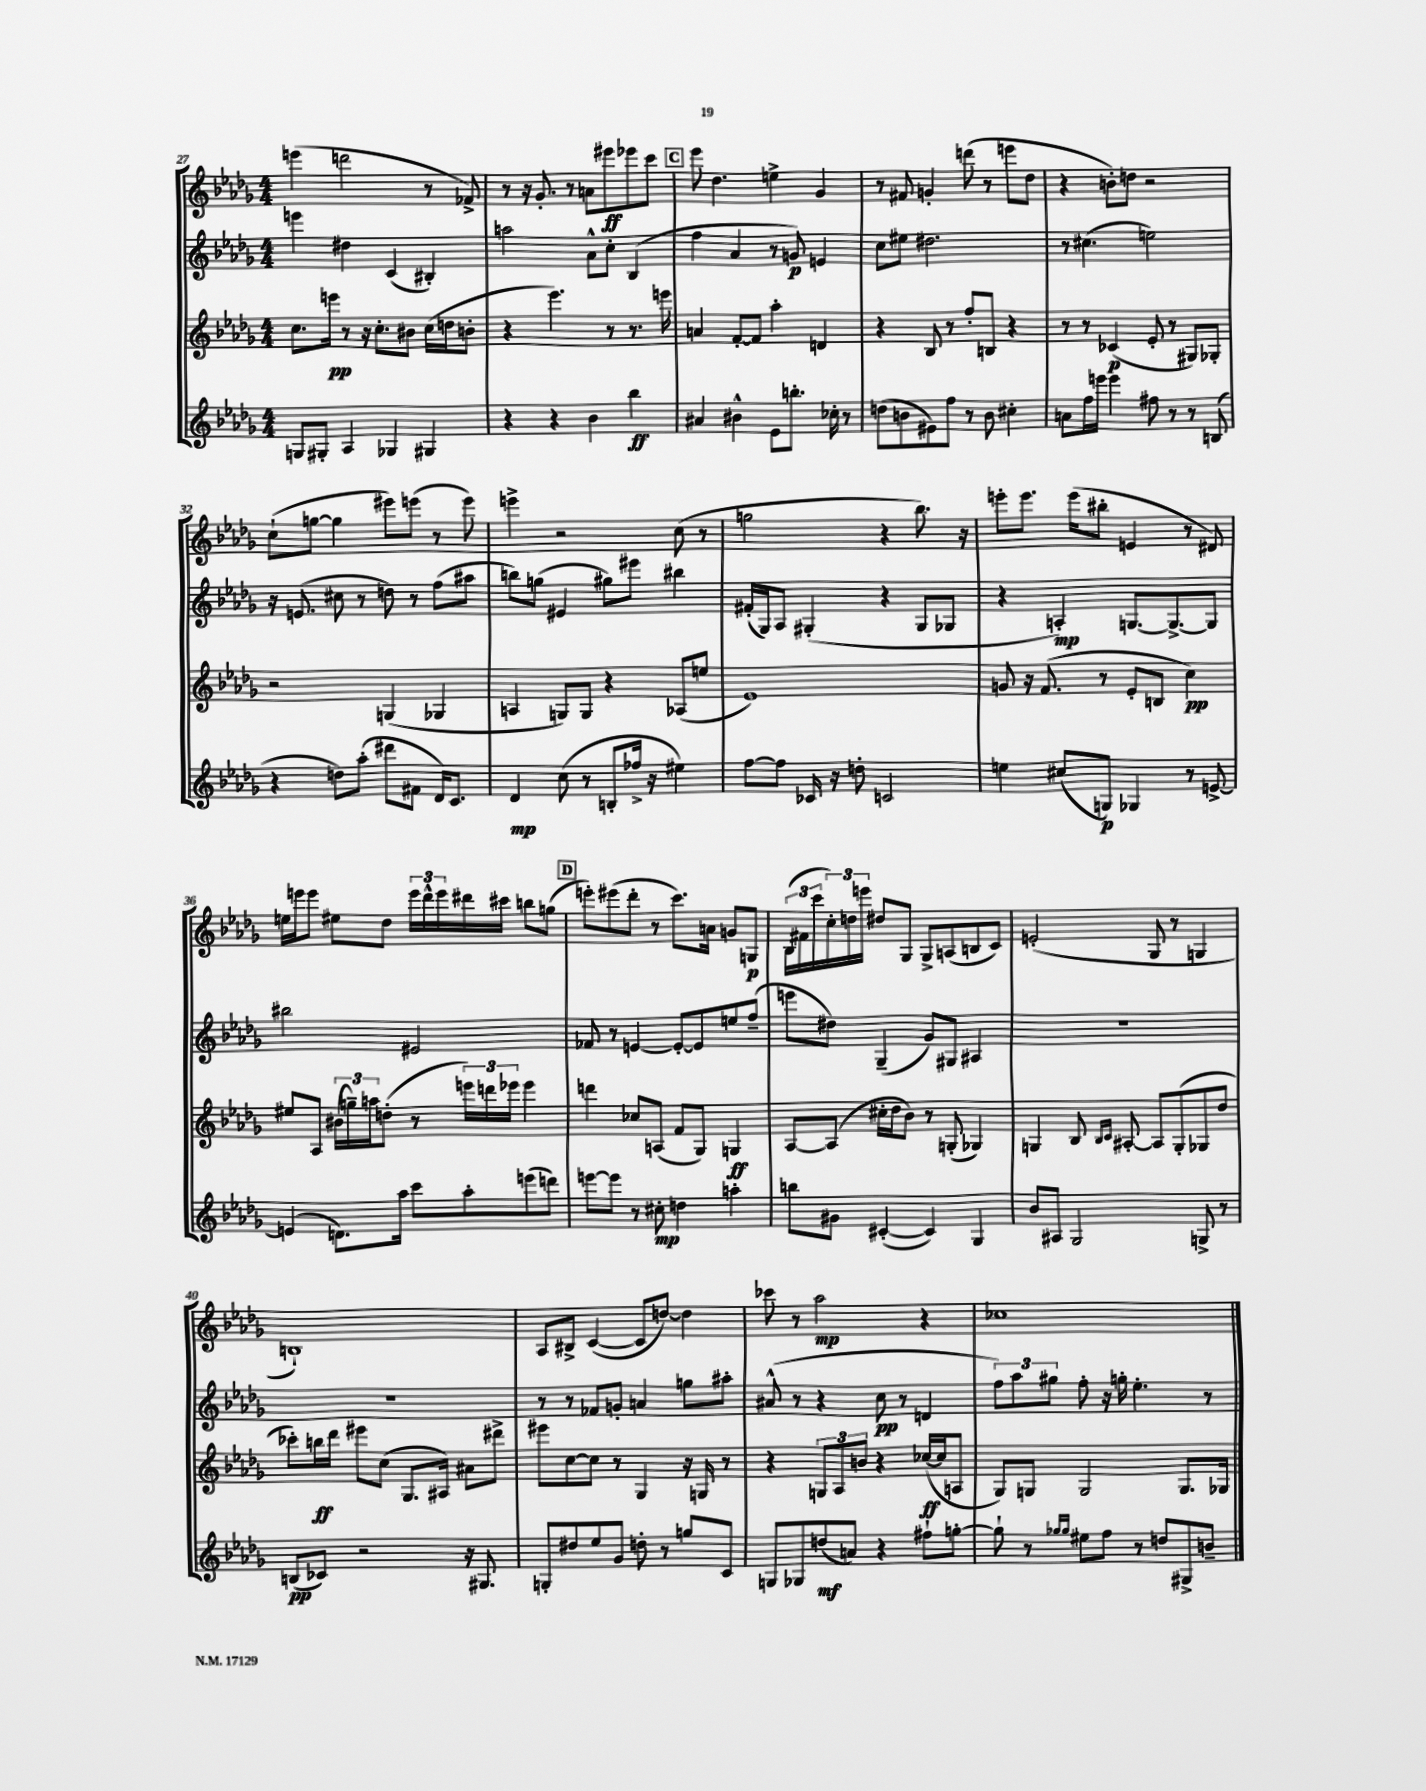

**kern	**kern	**kern	**kern
*staff4	*staff3	*staff2	*staff1
*clefG2	*clefG2	*clefG2	*clefG2
*k[b-e-a-d-g-]	*k[b-e-a-d-g-]	*k[b-e-a-d-g-]	*k[b-e-a-d-g-]
*M4/4	*M4/4	*M4/4	*M4/4
8G/L	8.cc\L	4eee\	(4eee\
8G#'/J	.	.	.
.	16eee\Jk	.	.
4A-/	8r	4dd#\	2ddd\
.	16r	.	.
.	8.cc'\L	.	.
4G-/	.	(4c/	.
.	8b#\J	.	.
4G#/	(16cc\LL	4B#'/)	8r
.	16dd\J	.	.
.	8b'\J	.	8f-^/)
=	=	=	=
4r	4r	2aa\	8r
.	.	.	16r
.	.	.	8.g-'/
4r	4.eee-\)	.	.
.	.	.	8r
4b-\	.	8a-^^\L	8a\L
.	8r	8cc'\J	8eee#\
4bb-\	8.r	(4B-/	8eee-\
.	.	.	8ccc\J
.	16eee\	.	.
=	=	=	=
4a#/	4a/	4ff\	8eee-\
.	.	.	4.dd-\
4b#^^\	[8f'/L	4a-/	.
.	8f/]J	.	.
8e-\L	4aa-'\	8r	4ee^\
8.bb'\J	.	8g/)	.
.	4d/	4e/	4g-/
16cc-'\	.	.	.
8r	.	.	.
=	=	=	=
(8dd\L	4r	8cc\L	8r
8b\	.	8ee#\J	8f#/
8e#\)	8B-/	2.dd#\	4g'/
8ff\J	8r	.	.
8r	8ff'/L	.	(8ddd\
8b\	8B/J	.	8r
4cc#'\	4r	.	8eee\L
.	.	.	8dd-\J
=	=	=	=
8a\L	8r	8r	4r
16ff\L	8r	(4.cc#\	.
16eee\JJ	.	.	.
4eee\	(4c-/	.	8b'\L)
.	.	.	8dd\J
8ff#\	8e-'/	2ee\)	2r
8r	8r	.	.
8r	8G#/L)	.	.
(8B/	8G-'/J	.	.
=	=	=	=
4r	2r	16r	(8cc`\L
.	.	(8.e/	.
.	.	.	[8gg\J
8dd\L)	.	8cc#\	4gg\]
(8aa-'\J	.	8r	.
8ddd#\L	(4G/	8dd\)	8eee#\L)
8f#\J	.	8r	(8eee\J
16d-/LK)	4G-/	(8ff\L	8r
8.c/J	.	.	.
.	.	8aa#\J	8eee\)
=	=	=	=
4d-/	4A/	8bb\L)	4eee^\
.	.	(8gg\J	.
(8cc\	8G/L)	4e#/	2r
8r	8G/J	.	.
8B'/L	4r	8gg#\L)	.
16ff-^/Jk	.	8eee#\J	.
16r	.	.	.
4ee#\)	(8A-/L	4bb#\	(8cc\
.	8ee/J	.	8r
=	=	=	=
[8ff\L	1e-)	(16f#'/LL	2gg\
.	.	16G-/J)	.
8ff\]J	.	8A-/J	.
16c-/	.	(4G#'/	.
16r	.	.	.
8dd'\	.	.	.
2c/	.	4r	4r
.	.	8G#/L	8.bb-\)
.	.	8G-/J	.
.	.	.	16r
=	=	=	=
4ee\	8g/	4r	8eee'\L
.	16r	.	8.eee\J
.	(8.f/	.	.
(8cc#/L	.	4A'/)	.
.	.	.	(16eee\LK
8G/J)	8r	.	8bb#'\J
4G-/	8e-'/L	[8.G/L	4e/
.	8B/J	.	.
.	.	8.G^/_	.
8r	4cc\)	.	8r
[8e^/	.	8G/]J	8d#/)
=	=	=	=
(4e/]	8ee#/L	2bb#\	16ee\LL
.	.	.	16eee\J
.	8A-/J	.	8eee\J
8.d\L)	(24b#\LL	.	8ee#\L
.	24gg~\)	.	.
.	24aa\J	.	.
.	(8dd'\J	.	8dd-\J
16aa-\Jk	.	.	.
8ccc\L	8r	2e#/	24eee\LL
.	.	.	24ddd-^^\
.	.	.	24eee\
8aa-'\	24eee\LL)	.	16ddd#\
.	24ddd\	.	.
.	.	.	16ccc#\JJ
.	24eee-\JJ	.	.
(8eee\	4eee-\	.	8bb\L
8ddd\J)	.	.	(8gg\J
=	=	=	=
[8eee\L	4ddd\	8f-/	8eee'\L)
8eee\]J	.	8r	(8eee#\
8r	8cc-/L	[4e/	8ddd-'\J
8cc#'\	(8A/J	.	8r
4dd\	8f/L	8e'/_L	8.ccc\L)
.	8G-/J)	8e/]	.
.	.	.	16a\Jk
4aa'\	4G/	8ee/	8g/L
.	.	(8ff~/J	8G/J
=	=	=	=
8bb\L	[8A-/L	8eee\L	(24B-\LL
.	.	.	24f#\
.	.	.	24ccc\
8g#\J	(8A-/]J	8dd#\J)	24cc'\)
.	.	.	24dd\
.	.	.	24eee\JJ
([4c#'/	16cc#'\LL	(4G-~/	8dd#/L
.	16dd-\J	.	.
.	8b-\J)	.	8G-/J
4c#/])	8r	8g-/L)	8G-^/L
.	(8G'/	8G#/J	(8A/
4G-/	4G-/)	4A#/	8B/
.	.	.	8c/J)
=	=	=	=
8b-/L	4G/	1r	(2e'/
8A#/J	.	.	.
2G-/	8B-/	.	.
.	16qqB-/LL	.	.
.	16qqc/JJ	.	.
.	[8A#'/	.	.
.	8A#/]L	.	8G-/
.	(8G'/	.	8r
8G^/	8G-/	.	4G/
8r	8dd-/J	.	.
=	=	=	=
(8B/L	8ccc-'\L)	1r	1B`)
8c-/J)	16bb\L	.	.
.	16ddd-\JJ	.	.
2r	8eee#\L	.	.
.	(8cc\J	.	.
.	8.G-/L	.	.
.	16A#/Jk)	.	.
16r	8a#\L	.	.
8.G#/	.	.	.
.	8ddd#^\J	.	.
=	=	=	=
8G'/L	8eee#\L	8r	8A-/L
8dd#/	[8cc\	8r	8B#^/J
8ee-/	8cc\]J	8f-/L	([4c/
8g-/J	8r	8g'/J	.
8dd'\	4G-/	4a/	8c/]L
8r	.	.	[8dd/J)
8gg/L	16r	8gg\L	4dd\]
.	16G/	.	.
8c/J	8r	8aa#'\J	.
=	=	=	=
8G/L	4r	(8a#^^/	8ccc-\
8G-/	.	8r	8r
(8dd/	12G/L	4r	2aa-\
.	12A-/	.	.
8a/J)	.	.	.
.	12b/J	.	.
4r	4r	8cc\	.
.	.	8r	.
8ff#`\L	([16cc-/LL	4d/	4r
.	16cc-/]J	.	.
[8gg'\J	8A/J	.	.
=	=	=	=
8gg`\]	8G-/L)	12ff\L)	1cc-
.	.	12aa-\	.
8r	8G/J	.	.
.	.	12gg#\J	.
16qqgg-/LL	.	.	.
16qqgg-/JJ	.	.	.
8ee#\L	2G/	8ff'\	.
8ff\J	.	16r	.
.	.	16gg'\	.
8r	.	4.ee-'\	.
8dd/L	.	.	.
8G#^/	8.G/L	.	.
8b~/J	.	8r	.
.	16G-/Jk	.	.
==	==	==	==
*-	*-	*-	*-
